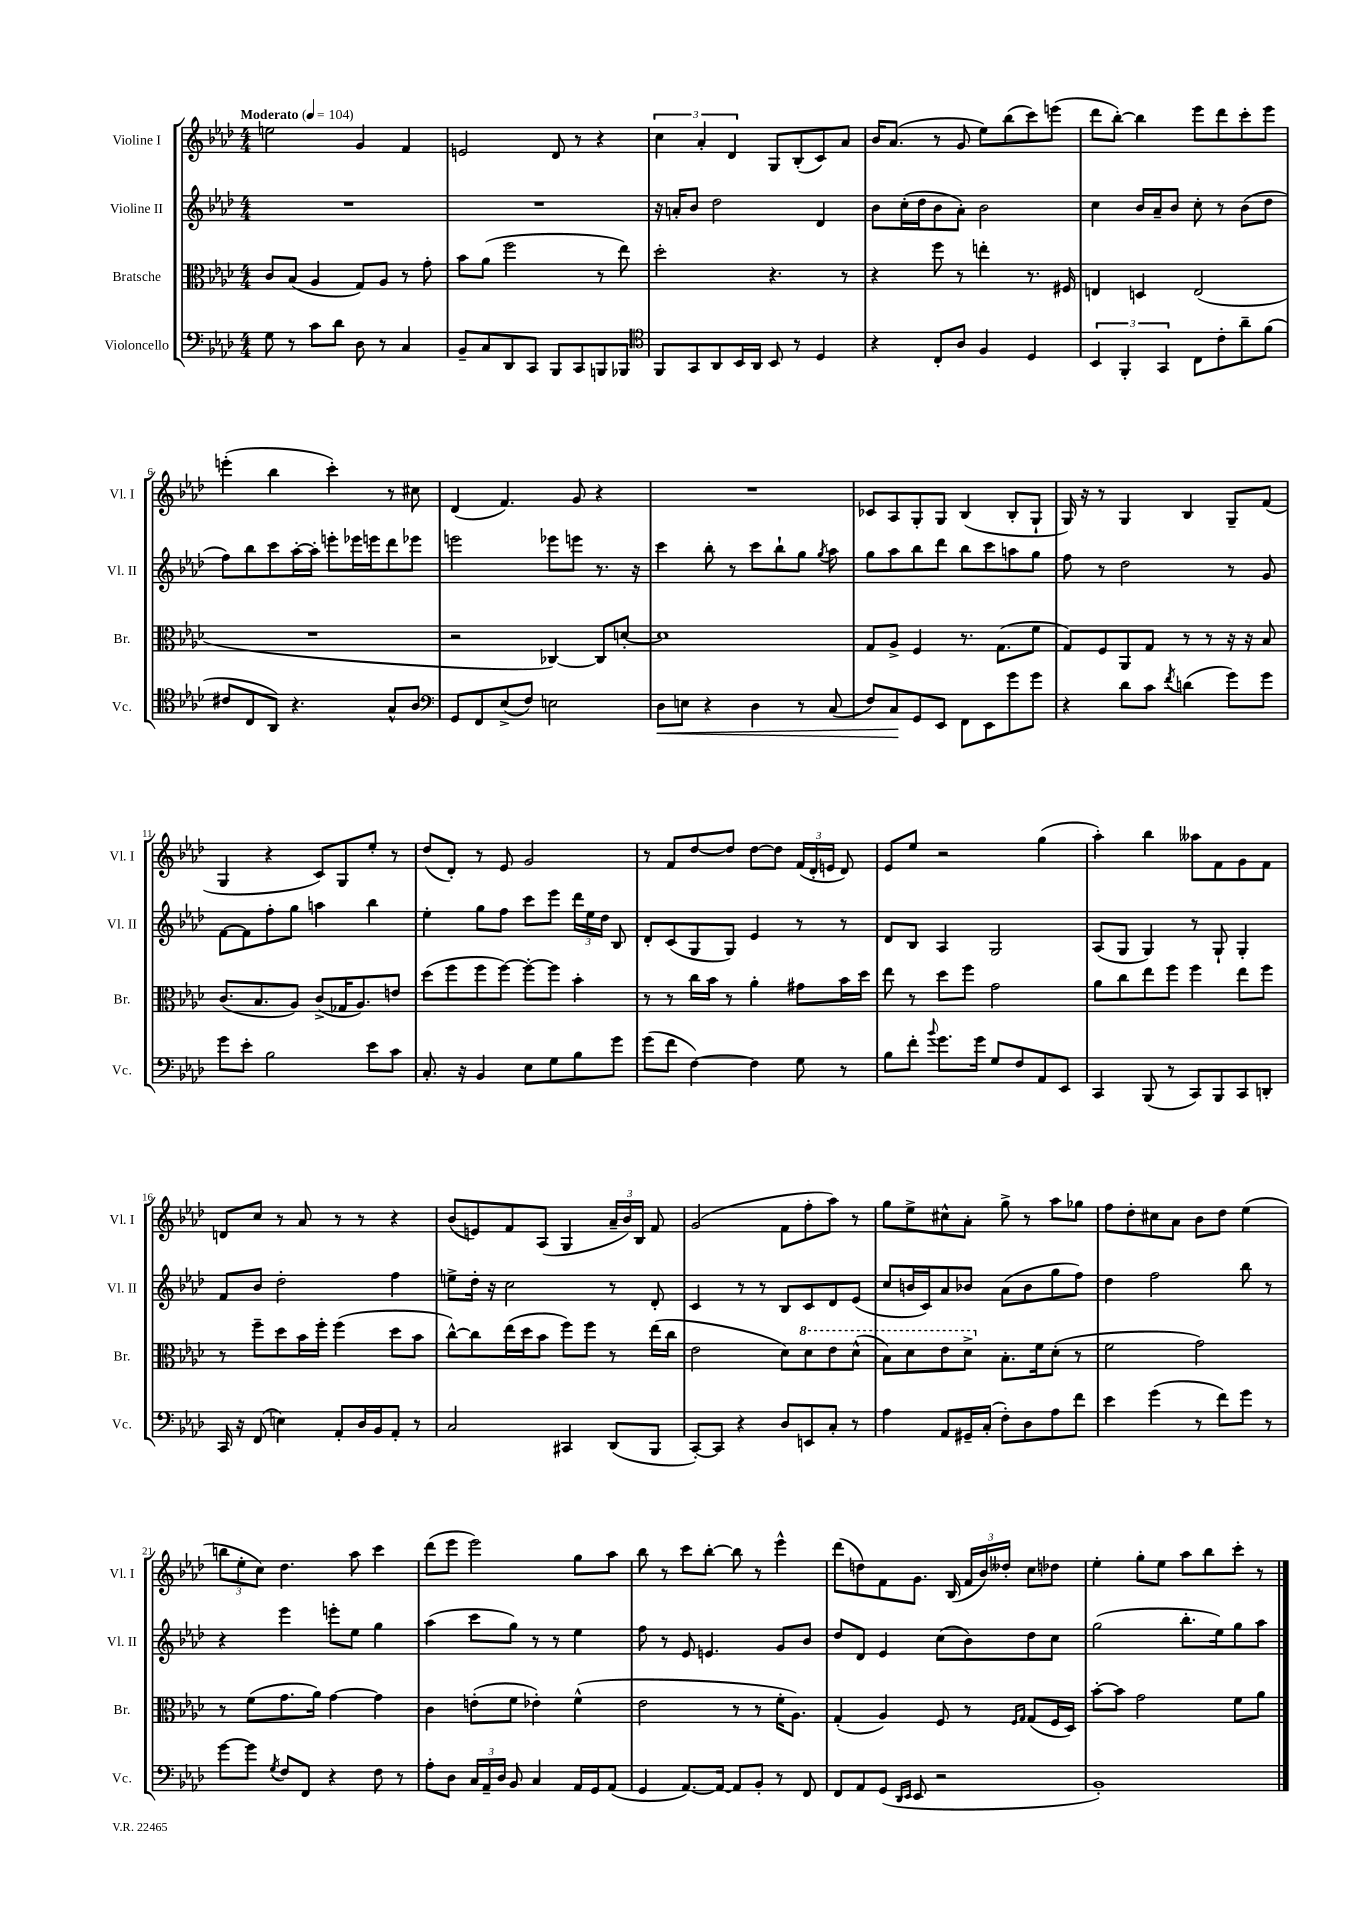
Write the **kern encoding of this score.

**kern	**kern	**kern	**kern
*staff4	*staff3	*staff2	*staff1
*clefF4	*clefC3	*clefG2	*clefG2
*k[b-e-a-d-]	*k[b-e-a-d-]	*k[b-e-a-d-]	*k[b-e-a-d-]
*M4/4	*M4/4	*M4/4	*M4/4
*MM104	*MM104	*MM104	*MM104
8G	8c	1r	2ee
8r	(8B-	.	.
8c	4A-	.	.
8d-	.	.	.
8D-	8G)	.	4g
8r	8A-	.	.
4C	8r	.	4f
.	8g'	.	.
=	=	=	=
8BB-~	8b-	1r	2e
8C	(8a-	.	.
8DD-	2ff	.	.
8CC	.	.	.
8BBB-	.	.	8d-
8CC	.	.	8r
8BBB	8r	.	4r
8BBB-	8ee-)	.	.
=	=	=	=
*clefC4	*	*	*
8FF	2dd-'	16r	6cc
.	.	16a'	.
8GG	.	8b-	.
.	.	.	6a-'
8AA-	.	2dd-	.
.	.	.	6d-
16BB-	.	.	.
16AA-	.	.	.
8BB-	4.r	.	8G
8r	.	.	(8B-'
4D-	.	4d-	8c)
.	8r	.	8a-
=	=	=	=
4r	4r	8b-	16b-
.	.	.	(8.a-
.	.	(16cc'	.
.	.	16dd-	.
8C'	8ff	8b-	8r
8A-	8r	8a-')	8g
4F	4ee'	2b-	8ee-)
.	.	.	(8bb-
4D-	8.r	.	8ccc)
.	.	.	(8eee
.	16F#	.	.
=	=	=	=
6BB-	4E	4cc	8ddd-
.	.	.	[8bb-')
6FF'	.	.	.
.	4D	16b-	4bb-]
.	.	16a-~	.
6GG	.	.	.
.	.	8b-	.
8C	(2E	8cc'	8eee-
8c'	.	8r	8ddd-
8a-~	.	(8b-	8ccc'
(8f	.	8dd-	8eee-
=	=	=	=
8c#	1r	8ff)	(4eee'
8C	.	8bb-	.
8AA-)	.	8ccc	4bb-
4.r	.	[16aa-'	.
.	.	16aa-']	.
.	.	8eee'	4ccc')
.	.	16eee-	.
.	.	16eee	.
8G^^	.	8ddd-	8r
8A-	.	8eee-	8cc#
=	=	=	=
*clefF4	*	*	*
8GG	2r	2eee	(4d-
8FF	.	.	.
(8E-^	.	.	4.f)
8F)	.	.	.
2E	[4C-)	8eee-	.
.	.	8eee	8g
.	8C-]	8.r	4r
.	[8d'	.	.
.	.	16r	.
=	=	=	=
8D-	1d]	4ccc	1r
8E	.	.	.
4r	.	8bb-'	.
.	.	8r	.
4D-	.	8ccc	.
.	.	8bb-`	.
8r	.	8gg	.
.	.	8qgg	.
(8C	.	8aa-	.
=	=	=	=
8F)	8G	8gg	8c-
8C	8A-^	8aa-	8A-
8GG	4F	8bb-	8G'
8EE-	.	8ddd-	8G
8FF	8.r	8bb-	(4B-
8EE-	.	8ccc	.
.	(8.G	.	.
8g	.	8aa	8B-'
8g	8f	8gg	8G`
=	=	=	=
4r	8G)	8ff	16G)
.	.	.	16r
.	8F	8r	8r
8d-	8AA-	2dd-	4G
8c	8G	.	.
8qf	.	.	.
(4d	8r	.	4B-
.	8r	.	.
8g)	16r	8r	8G~
.	16r	.	.
8g	8B-	8g	(8f
=	=	=	=
8g	(8.c	[8f	4G
8e-'	.	8f]	.
.	8.B-	.	.
2B-	.	8ff'	4r
.	8A-)	8gg	.
.	(8c^	4aa	8c)
.	16G-	.	8G
.	8.A-)	.	.
8e-	.	4bb-	8ee-'
8c	8e	.	8r
=	=	=	=
8.C'	(8dd-	4ee-'	(8dd-
.	8ff	.	8d-')
16r	.	.	.
4BB-	8ff	8gg	8r
.	[8ff)	8ff	8e-
8E-	8ff'_	8ccc	2g
8G	8ff]	8eee-	.
8B-	4b-'	24ddd-	.
.	.	24ee-	.
.	.	24dd-	.
8g	.	8B-	.
=	=	=	=
(8g	8r	8d-'	8r
8f	8r	(8c	8f
[4F)	16cc	8G	[8dd-
.	16b-	.	.
.	8r	8G)	8dd-]
4F]	4a-'	4e-	[8dd-
.	.	.	8dd-]
8G	8g#	8r	(24f
.	.	.	24d-'
.	.	.	24e
8r	16b-	8r	8d-)
.	16dd-	.	.
=	=	=	=
8B-	8ee-	8d-	8e-
8f'	8r	8B-	8ee-
8qqb-	.	.	.
8.g	8dd-	4A-	2r
.	8ff	.	.
16g	.	.	.
8G	2g	2G	.
8F	.	.	.
8AA-	.	.	(4gg
8EE-	.	.	.
=	=	=	=
4CC	8a-	(8A-	4aa-')
.	8cc	8G	.
(8BBB-	8ee-	4G)	4bb-
8r	8ff	.	.
8CC)	4ff	8r	8aa--
8BBB-	.	8G`	8f
8CC	8ee-	4G'	8g
8DD'	8ff	.	8f
=	=	=	=
16CC	8r	8f	8d
16r	.	.	.
(8FF	8ff~	8b-	8cc
4E)	8dd-	2dd-'	8r
.	16b-	.	8a-
.	16ff'	.	.
8AA-'	(4ff	.	8r
16D-	.	.	8r
16BB-	.	.	.
8AA-'	8dd-	4ff	4r
8r	8b-	.	.
=	=	=	=
2C	[8cc^^)	8ee^	(8b-
.	8cc]	16dd-'	8e)
.	.	16r	.
.	(16ee-	2cc	8f
.	16dd-	.	.
.	8b-	.	(8A-
4CC#	8ff)	.	4G
.	8ff	.	.
(8DD-	8r	8r	24a-~
.	.	.	24b-)
.	.	.	24B-
8BBB-	(16ee-	8d-'	8f
.	16cc	.	.
=	=	=	=
[8CC')	2e-	4c	(2g
8CC]	.	.	.
4r	.	8r	.
.	.	8r	.
8D-	8d-)	8B-	8f
8EE	8dd-	8c	8ff'
8C'	8ee-	8d-	8aa-)
8r	(8dd-^^	(8e-	8r
=	=	=	=
4A-	8b-)	8cc	8gg
.	8dd-	16b	8ee-^
.	.	16c)	.
8AA-	8ee-	8a-	8cc#^^
16GG#~	8dd-^	8b-	8a-'
(16C'	.	.	.
8F')	8.B-'	(8a-	8gg^
8D-	.	8b-	8r
.	16f	.	.
8A-	(8d-'	8gg	8aa-
8f	8r	8ff)	8gg-
=	=	=	=
4e-	2f	4dd-	8ff
.	.	.	8dd-'
(4g	.	2ff	8cc#
.	.	.	8a-
8r	2g)	.	8b-
8f)	.	.	8dd-
8g	.	8bb-	(4ee-
8r	.	8r	.
=	=	=	=
[8g	8r	4r	12bb
.	.	.	12ee-'
8g]	(8f	.	.
.	.	.	12cc)
8qG	.	.	.
8F	8.g	4eee-	4.dd-
8FF	.	.	.
.	16a-)	.	.
4r	[4g	8eee'	.
.	.	8ee-	8aa-
8F	4g]	4gg	4ccc
8r	.	.	.
=	=	=	=
8A-'	4c	(4aa-	(8ddd-
8D-	.	.	8eee-
24C	(8e'	8ccc	2eee-)
24AA-~	.	.	.
24D-	.	.	.
8BB-	8f	8gg)	.
4C	4e-')	8r	.
.	.	8r	.
16AA-	(4f^^	4ee-	8gg
16GG	.	.	.
(8AA-	.	.	8aa-
=	=	=	=
4GG	2e-	8ff	8bb-
.	.	8r	8r
[8.AA-)	.	8e-	8ccc
.	.	4.e	[8bb-'
16AA-_	.	.	.
8AA-]	8r	.	8bb-]
8BB-'	8r	.	8r
8r	16f'	8g	4eee-^^
.	8.A-)	.	.
8FF	.	8b-	.
=	=	=	=
8FF	(4G'	8dd-	(8ddd-
8AA-	.	8d-	8dd)
(8GG	4A-)	4e-	8f
16qqDD-	.	.	.
16qqEE-	.	.	.
8EE-	.	.	8.g
2r	8F	(8cc	.
.	.	.	(16B-
.	8r	8b-)	24f
.	.	.	24b-)
.	.	.	24dd--'
.	16qqF	.	.
.	16qqG	.	.
.	(8G	8dd-	8cc
.	16F	8cc	8dd-
.	16D-)	.	.
=	=	=	=
1BB-')	[8b-'	(2gg	4ee-'
.	8b-]	.	.
.	2g	.	8gg'
.	.	.	8ee-
.	.	8.bb-'	8aa-
.	.	.	8bb-
.	.	16ee-)	.
.	8f	8gg	8ccc'
.	8a-	8aa-	8r
==	==	==	==
*-	*-	*-	*-
